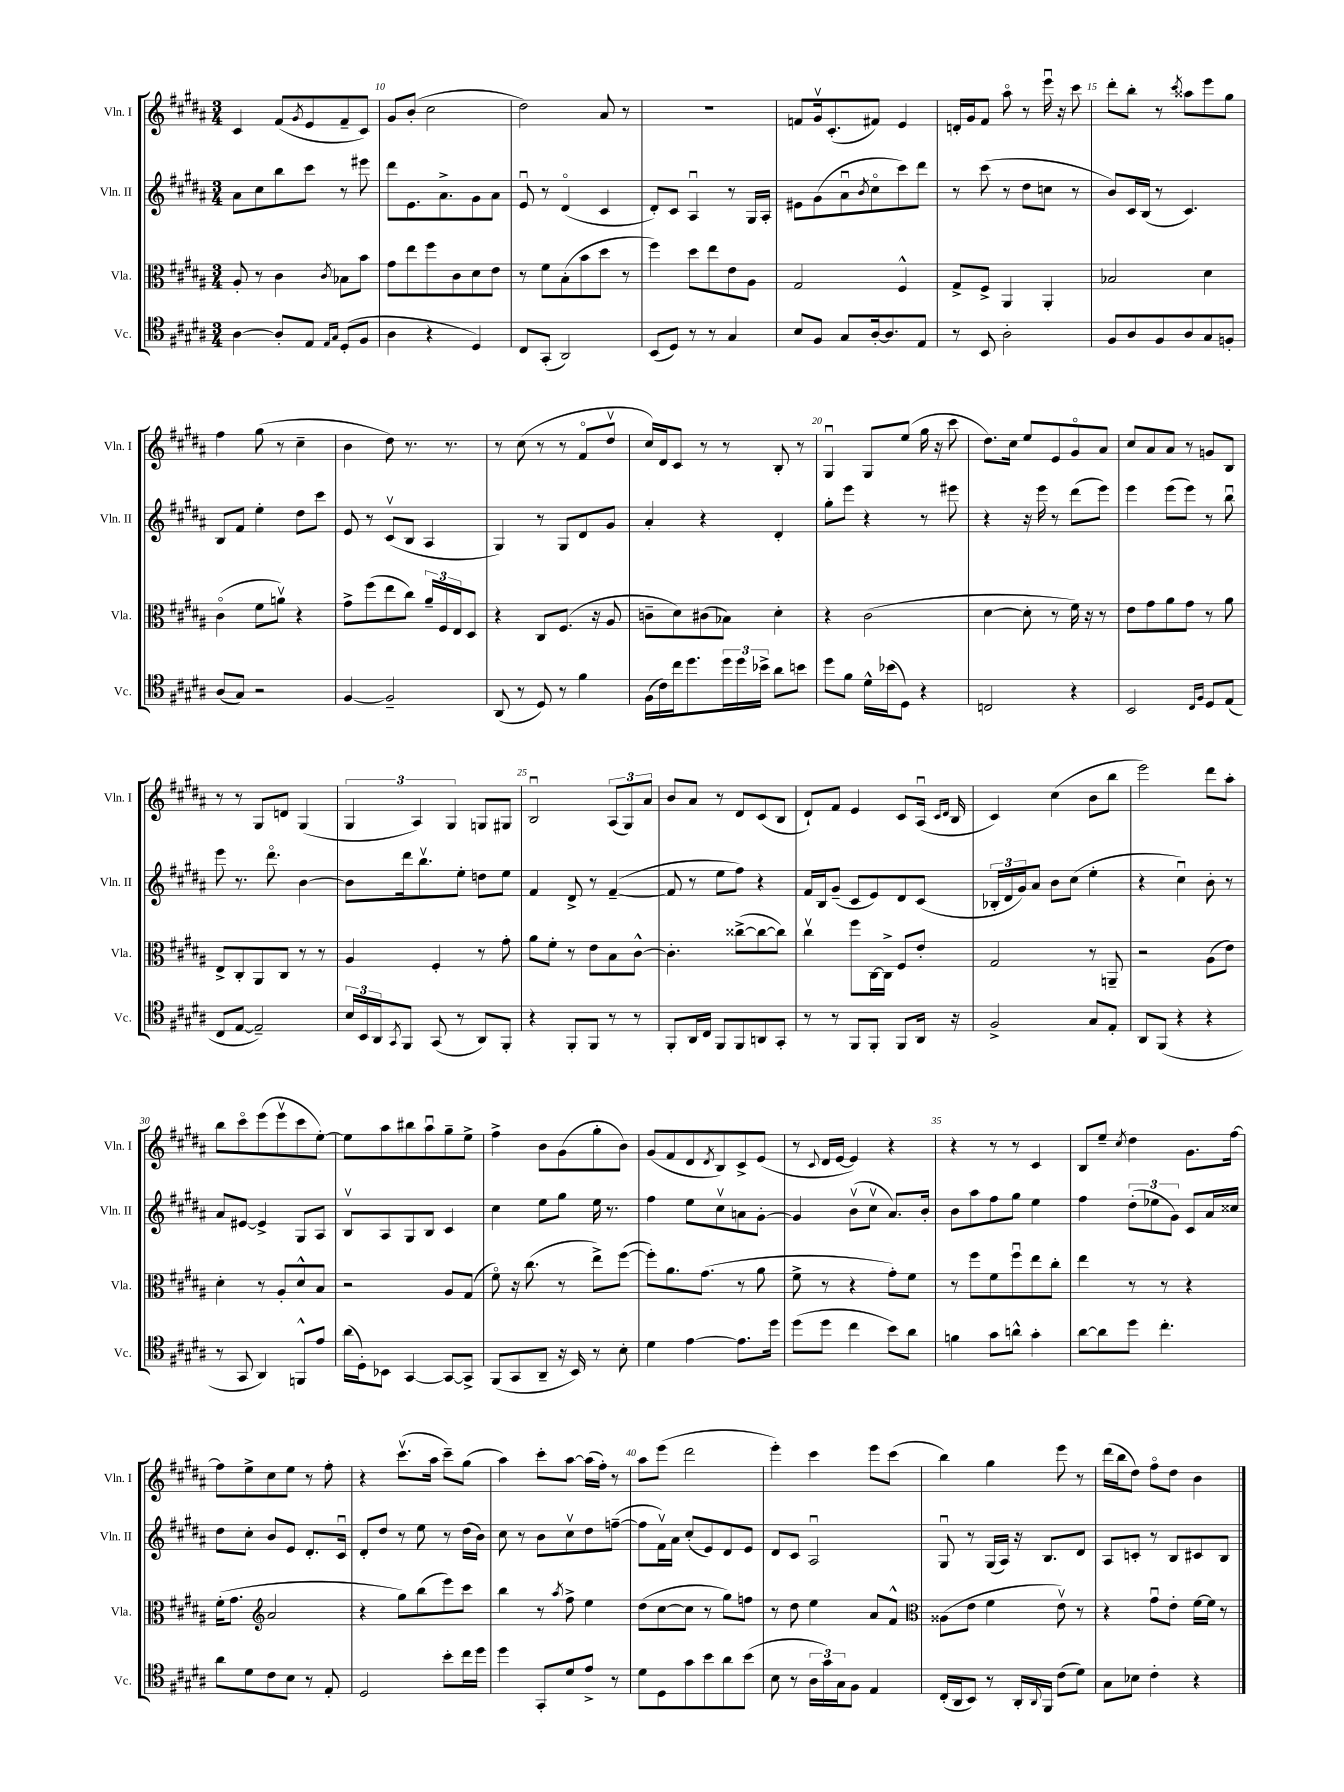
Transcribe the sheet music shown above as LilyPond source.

<<
\new StaffGroup <<
\new Staff = "s0" \with { instrumentName = "Vln. I" shortInstrumentName = "Vln. I" } {
    \clef treble \key b \major \numericTimeSignature \time 3/4
    cis'4 fis'8( \acciaccatura { gis'8 } e'8 fis'8-- cis'8) |
    gis'8 b'8-.( cis''2 |
    dis''2) ais'8 r8 |
    R2. |
    f'8 gis'16\upbow cis'8.-.( fis'8) e'4 |
    d'16-. gis'16 fis'8 ais''8\flageolet r8 e'''16\downbow r16 cis'''8 |
    dis'''8-. b''8-. r8 \acciaccatura { cis'''8 } aisis''8 e'''8 gis''8 |
    fis''4 gis''8( r8 cis''4-- |
    b'4 dis''8) r8. r8. |
    r8 cis''8( r8 r8 fis'8\flageolet dis''8\upbow |
    cis''16) dis'16 cis'8 r8 r8 b8-. r8 |
    gis4\downbow gis8 e''8( gis''16 r16 cis'''8 |
    dis''8.) cis''16 e''8 e'8 gis'8\flageolet ais'8 |
    cis''8 ais'8 ais'8 r8 g'8 b8 |
    r8 r8 gis8 d'8 gis4( |
    \tuplet 3/2 { gis4 ais4) gis4 } g8 gis8 |
    b2\downbow \tuplet 3/2 { ais8( gis8) ais'8 } |
    b'8 ais'8 r8 dis'8 cis'8( b8 |
    dis'8-!) fis'8 e'4 cis'8 ais16\downbow( \grace { cis'16 dis'16 } b16 |
    cis'4) cis''4( b'8 b''8 |
    e'''2) dis'''8 ais''8-. |
    b''8 cis'''8\flageolet e'''8( e'''8\upbow cis'''8 e''8~-.) |
    e''8 ais''8 bis''8 ais''8\downbow gis''8-- e''8-> |
    fis''4-> b'8 gis'8( gis''8-. b'8) |
    gis'8( fis'8 dis'8 \acciaccatura { dis'8 } b8) cis'8-> e'8( |
    r8 \appoggiatura { cis'8 } dis'16 e'16~ e'4) r4 |
    r4 r8 r8 cis'4 |
    b8 e''8-- \acciaccatura { cis''8 } dis''4 gis'8. fis''16~ |
    fis''8 e''8-> cis''8 e''8 r8 fis''8-. |
    r4 cis'''8.\upbow( ais''16 cis'''8--) gis''8( |
    ais''4) cis'''8-. ais''8~ ais''16( fis''16-.) r8 |
    ais''8 e'''8( dis'''2 |
    e'''4-.) cis'''4 e'''8 cis'''8( |
    b''4) gis''4 e'''8 r8 |
    dis'''16( b''16 dis''8) fis''8\flageolet dis''8 b'4 \bar "|." |
}
\new Staff = "s1" \with { instrumentName = "Vln. II" shortInstrumentName = "Vln. II" } {
    \clef treble \key b \major \numericTimeSignature \time 3/4
    ais'8 cis''8 b''8 cis'''8 r8 eis'''8 |
    dis'''8 e'8. ais'8.-> gis'8 ais'8 |
    e'8\downbow r8 dis'4\flageolet( cis'4 |
    dis'8-.) cis'8 ais4\downbow r8 gis16 ais16-. |
    eis'8 gis'8( ais'8\downbow \acciaccatura { b'8 } cis''8\flageolet cis'''8) dis'''8 |
    r8 cis'''8( r8 dis''8 c''8 r8 |
    b'8) cis'16 b16( r8 cis'4.) |
    b8 fis'8 e''4-. dis''8 cis'''8 |
    e'8 r8 cis'8\upbow( b8 ais4 |
    gis4) r8 gis8 dis'8 gis'8 |
    ais'4-. r4 dis'4-. |
    gis''8-. e'''8 r4 r8 eis'''8 |
    r4 r16 e'''16 r8 dis'''8( e'''8) |
    e'''4 e'''8( e'''8) r8 b''8\downbow |
    e'''8 r8. dis'''8.\flageolet b'4~ |
    b'8 dis'''16 b''8.\upbow e''8-. d''8 e''8 |
    fis'4 dis'8-> r8 fis'4~--( |
    fis'8 r8 e''8 fis''8) r4 |
    fis'16 b16 gis'8--( cis'8 e'8) dis'8 cis'8( |
    \tuplet 3/2 { bes16-. dis'16 gis'16) } ais'8 b'8 cis''8( e''4-. |
    r4 cis''4\downbow) b'8-. r8 |
    ais'8 eis'8~ eis'4-> gis8 ais8 |
    b8\upbow ais8 gis8 b8 cis'4 |
    cis''4 e''8 gis''8 e''16 r8. |
    fis''4 e''8 cis''8\upbow a'8 gis'8~-. |
    gis'4 b'8\upbow( cis''8\upbow ais'8.) b'16-. |
    b'8 ais''8 fis''8 gis''8 e''4 |
    fis''4 \tuplet 3/2 { dis''8-.( ees''8 gis'8) } cis'8 ais'16 cisis''16 |
    dis''8 cis''8-. b'8 e'8 dis'8.-. cis'16\downbow |
    dis'8-. dis''8 r8 e''8 r8 dis''16( b'16) |
    cis''8 r8 b'8 cis''8\upbow dis''8 f''8~--( |
    f''8 fis'16\upbow) ais'16 cis''8-.( e'8) dis'8 e'8 |
    dis'8 cis'8 ais2\downbow |
    gis8\downbow r8 gis16( ais16) r16 b8. dis'8 |
    ais8 c'8-. r8 b8 cis'8 b8 \bar "|." |
}
\new Staff = "s2" \with { instrumentName = "Vla." shortInstrumentName = "Vla." } {
    \clef alto \key b \major \numericTimeSignature \time 3/4
    ais8-. r8 cis'4 \acciaccatura { cis'8 } bes8 b'8 |
    gis'8 e''8 fis''8 cis'8 dis'8 e'8 |
    r8 fis'8 b8-.( b'8 dis''8 r8 |
    fis''4) dis''8 e''8 e'8 ais8 |
    gis2 fis4-^ |
    gis8-> fis8-> ais,4 ais,4-. |
    bes2 dis'4 |
    cis'4\flageolet( fis'8 a'8\upbow) r4 |
    gis'8-> fis''8( e''8 cis''8) \tuplet 3/2 { ais'16-- fis16 e16 } dis8 |
    r4 cis8 fis8.( r16 ais8 |
    c'8-- dis'8) cis'8( bes8) dis'4-. |
    r4 cis'2( |
    dis'4~ dis'8-. r8 fis'16) r16 r8 |
    e'8 gis'8 ais'8 gis'8 r8 ais'8 |
    e8-> cis8-. ais,8 cis8 r8 r8 |
    ais4 fis4-. r8 gis'8-. |
    ais'8 fis'8-. r8 e'8 b8 cis'8~-^ |
    cis'4.-. cisis''8~->( cisis''8~ cisis''8) |
    cis''4\upbow fis''8 cis16~ cis16-> fis8 e'8-. |
    gis2 r8 a,8-- |
    r2 ais8( e'8) |
    dis'4-. r8 ais8-. dis'8-^ b8 |
    r2 ais8 gis8( |
    fis'8\flageolet) r16 cis''8.( r8 e''8->) fis''8~( |
    fis''8-.) ais'8. gis'8.( r8 ais'8 |
    fis'8-> r8 r4 gis'8-.) fis'8 |
    r8 fis''8 fis'8 fis''8\downbow e''8 cis''8-. |
    e''4 r8 r8 r4 |
    fis'16-.( gis'8. \clef treble ais'2 |
    r4 gis''8) b''8( e'''8) cis'''8 |
    b''4 r8 \acciaccatura { ais''8 } fis''8-> e''4 |
    dis''8( cis''8~ cis''8 r8 gis''8) f''8 |
    r8 dis''8 e''4 ais'8 fis'8-^ |
    \clef alto aisis8( e'8 fis'4 e'8\upbow) r8 |
    r4 gis'8\downbow e'8-. fis'16~ fis'16 r8 \bar "|." |
}
\new Staff = "s3" \with { instrumentName = "Vc." shortInstrumentName = "Vc." } {
    \clef tenor \key b \major \numericTimeSignature \time 3/4
    ais4~ ais8-. e8 \grace { e16 gis16 } dis8-.( fis8 |
    ais4 r4 dis4) |
    cis8 gis,8-.( ais,2) |
    b,8( dis8) r8 r8 gis4 |
    b8 fis8 gis8 ais16~-. ais8. e8 |
    r8 b,8 ais2-. |
    fis8 ais8 fis8 ais8 gis8 f8-. |
    ais8( gis8) r2 |
    fis4~ fis2-- |
    ais,8( r8 dis8) r8 fis'4 |
    fis16( cis'16) cis''16 dis''8. \tuplet 3/2 { dis''16 dis''16 bes'16-> } ais'8 b'8 |
    dis''8 fis'8 dis'16-^ bes'16( dis8) r4 |
    c2 r4 |
    b,2 \grace { cis16 fis16 } dis8 e8( |
    cis8 e8~ e2--) |
    \tuplet 3/2 { b16 b,16 ais,16 } \acciaccatura { gis,8 } fis,8 gis,8( r8 ais,8) fis,8-. |
    r4 fis,8-. fis,8 r8 r8 |
    fis,8-. ais,16 cis16 fis,8 fis,8 a,8 gis,8-. |
    r8 r8 fis,8 fis,8-. fis,8 ais,16 r16 |
    fis2-> gis8 e8-. |
    ais,8 fis,8( r4 r4 |
    r8 gis,8 ais,4) f,8-^ e'8 |
    ais'16( dis16-.) bes,8 gis,4~ gis,8~ gis,8-> |
    fis,8( gis,8 ais,8-- r16 b,16) r8 b8-. |
    dis'4 e'4~ e'8. dis''16 |
    dis''8( dis''8 cis''4 b'8) ais'8 |
    f'4 gis'8 a'8-^ gis'4-. |
    ais'8~ ais'8 dis''8 cis''4.-. |
    ais'8 dis'8 cis'8 b8 r8 e8-. |
    dis2 b'8-. cis''16 dis''16 |
    dis''4 gis,8-. dis'8 e'8-> r8 |
    dis'8 dis8 gis'8 b'8 ais'8 b'8( |
    b8 r8 \tuplet 3/2 { ais16 gis'16) gis16 } fis8 e4 |
    cis16-.( ais,16 b,8) r8 ais,16-. \appoggiatura { ais,8 } fis,16 cis'8( dis'8) |
    gis8 bes8 cis'4-. r4 \bar "|." |
}
>>
>>
\layout { \context { \Score currentBarNumber = #9 \override BarNumber.break-visibility = ##(#f #t #t) barNumberVisibility = #(every-nth-bar-number-visible 5) } }
